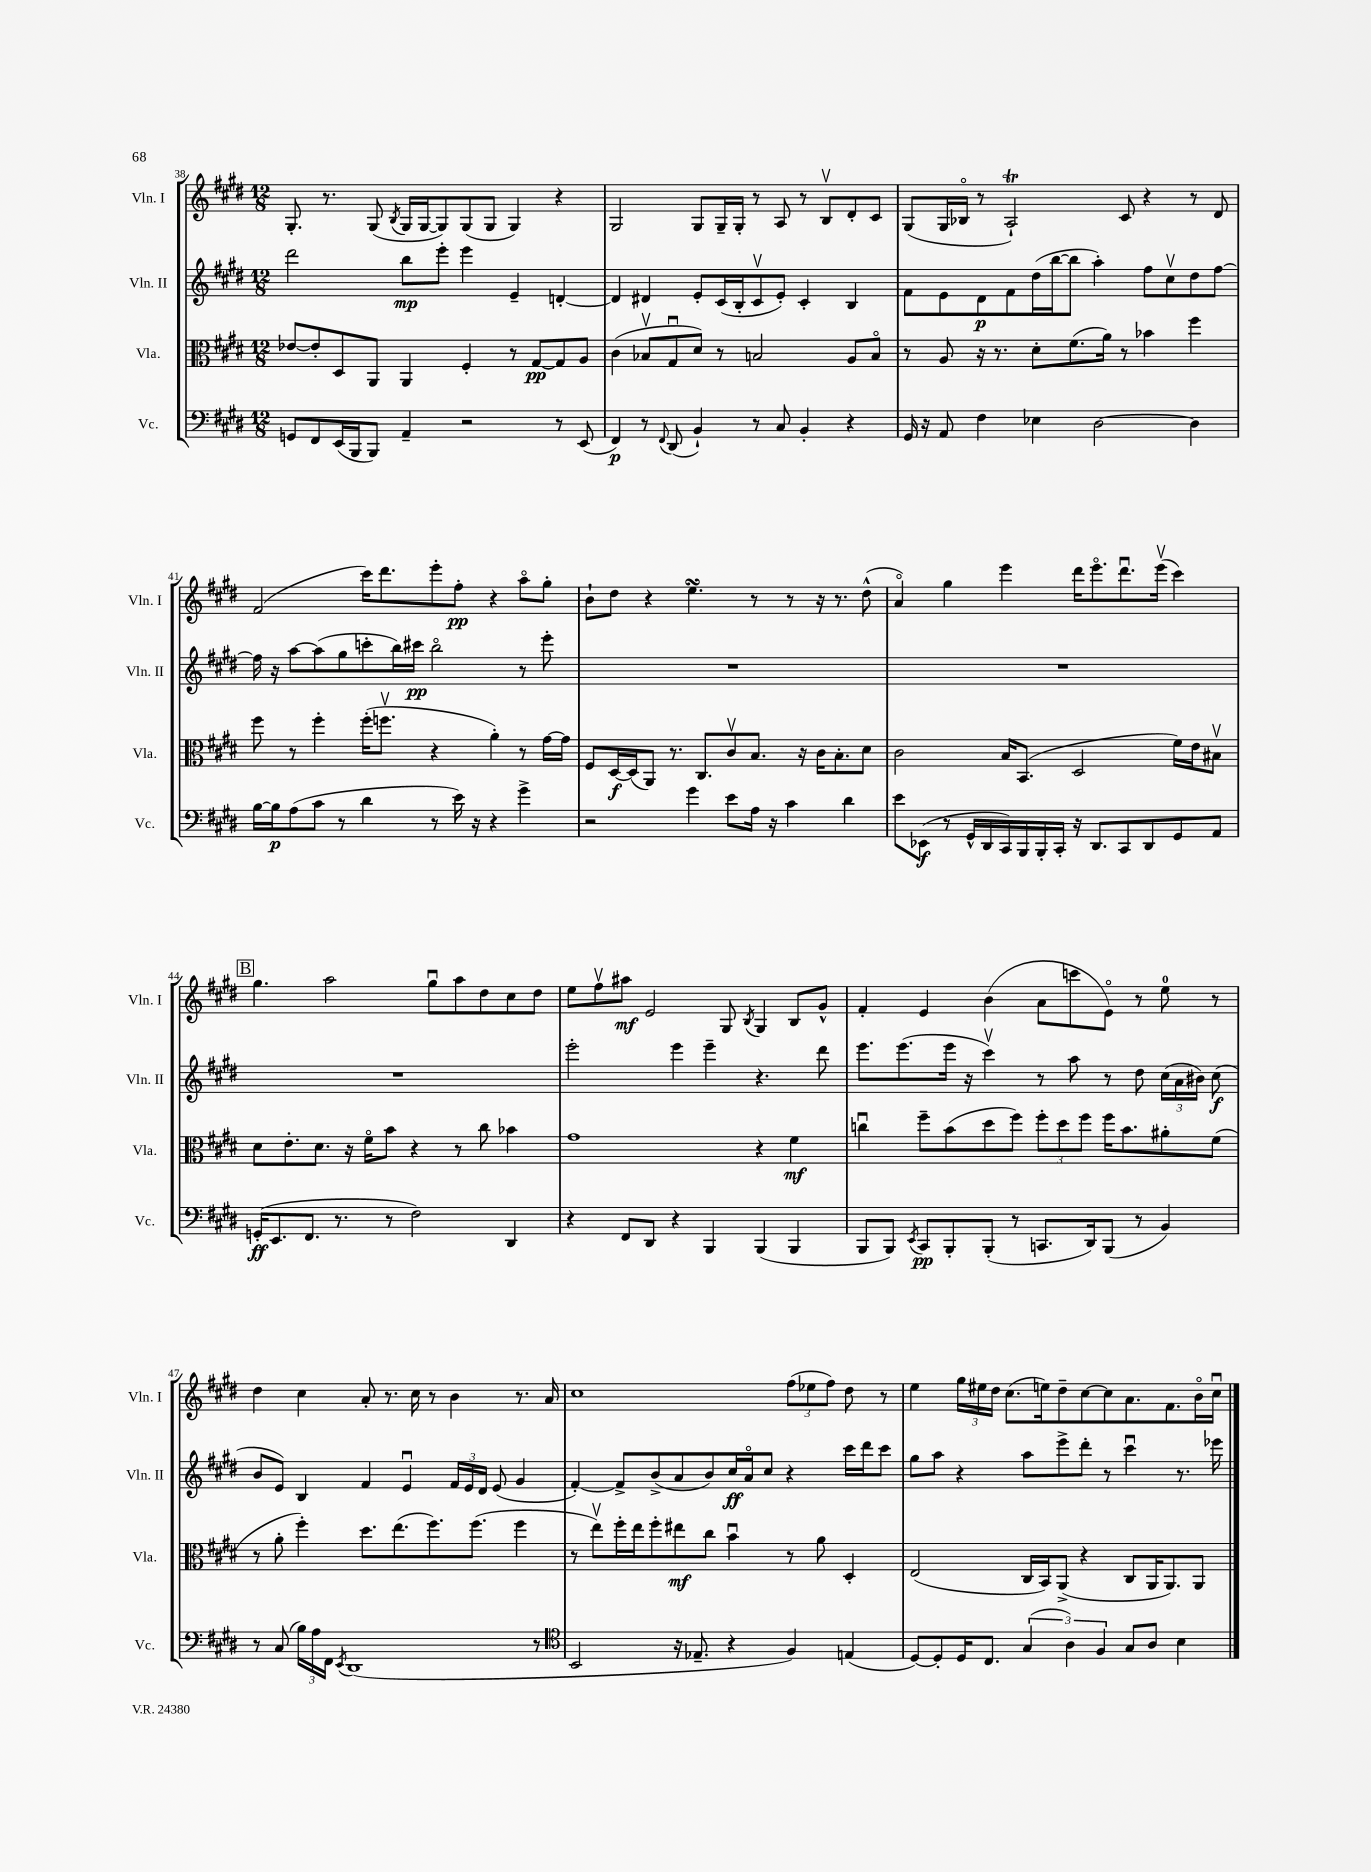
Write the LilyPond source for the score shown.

<<
\new StaffGroup <<
\new Staff = "s0" \with { instrumentName = "Vln. I" shortInstrumentName = "Vln. I" } {
    \clef treble \key e \major \numericTimeSignature \time 12/8
    \autoBeamOff gis8.-. r8. gis8( \acciaccatura { b8 } gis16[ gis16~ gis8) gis8( gis8] gis4) r4 |
    gis2 gis8[ gis16-- gis16]-. r8 a8 r8 b8[\upbow dis'8-. cis'8] |
    gis8[( gis16 bes16]\flageolet r8 a2-!\trill) cis'8 r4 r8 dis'8 |
    fis'2( cis'''16[) dis'''8. e'''8-. fis''8]-.\pp r4 a''8[\flageolet gis''8]-. |
    b'8[-! dis''8] r4 e''4.\turn r8 r8 r16 r8. dis''8-^( |
    a'4\flageolet) gis''4 e'''4 dis'''16[ e'''8.\flageolet dis'''8.\downbow e'''16]\upbow( cis'''4) |
    \mark \markup { \box "B" } gis''4. a''2 gis''8[\downbow a''8 dis''8 cis''8 dis''8] |
    e''8[ fis''8\upbow ais''8]\mf e'2 gis8 \acciaccatura { b8 } gis4 b8[ gis'8]-^ |
    fis'4-. e'4 b'4( a'8[ c'''8 e'8]\flageolet) r8 e''8-0 r8 |
    dis''4 cis''4 a'8-. r8. cis''16 r8 b'4 r8. a'16 |
    cis''1 \tuplet 3/2 { fis''8[( ees''8 fis''8]) } dis''8 r8 |
    e''4 \tuplet 3/2 { gis''16[ eis''16 dis''16] } cis''8.[( e''16) dis''8-- cis''8~ cis''8 a'8. fis'8. b'16\flageolet cis''16]\downbow \bar "|." |
}
\new Staff = "s1" \with { instrumentName = "Vln. II" shortInstrumentName = "Vln. II" } {
    \clef treble \key e \major \numericTimeSignature \time 12/8
    \autoBeamOff dis'''2 b''8[\mp e'''8]-. e'''4 e'4-- d'4~-. |
    d'4 dis'4 e'8[-. cis'16( b16-. cis'8\upbow e'8]-.) cis'4-. b4 |
    fis'8[ e'8 dis'8\p fis'8 dis''16( b''16~ b''8] a''4-.) fis''8[ cis''8\upbow dis''8 fis''8]~ |
    fis''16 r16 a''8[~ a''8( gis''8 c'''8-. b''16) cis'''16]\pp b''2\flageolet r8 e'''8-. |
    R1. |
    R1. |
    \mark \markup { \box "B" } R1. |
    e'''2-. e'''4 e'''4-- r4. dis'''8 |
    e'''8.[ e'''8.( e'''16] r16 cis'''4\upbow) r8 a''8 r8 dis''8 \tuplet 3/2 { cis''16[( a'16 bis'16]) } cis''8\f( |
    b'8[ e'8]) b4 fis'4 e'4\downbow \tuplet 3/2 { fis'16[ e'16 dis'16] } e'8( gis'4 |
    fis'4~-.) fis'8[-> b'8->( a'8 b'8) cis''16\ff a'16\flageolet cis''8] r4 cis'''16[ dis'''16 cis'''8] |
    gis''8[ a''8] r4 a''8[ e'''8-> dis'''8]-. r8 cis'''4\downbow r8. ees'''16 \bar "|." |
}
\new Staff = "s2" \with { instrumentName = "Vla." shortInstrumentName = "Vla." } {
    \clef alto \key e \major \numericTimeSignature \time 12/8
    \autoBeamOff ees'8[~ ees'8-. dis8 a,8] a,4 fis4-. r8 gis8[~\pp gis8 a8] |
    cis'4( bes8[\upbow gis8\downbow dis'8]) r8 b2 a8[ b8]\flageolet |
    r8 a8 r16 r8. dis'8[-. fis'8.( a'16]) r8 bes'4 fis''4 |
    fis''8 r8 fis''4-. fis''16[-.( f''8.]\upbow r4 a'4-.) r8 gis'16[~ gis'16] |
    fis8[ dis16~\f dis16( a,8]) r8. cis8.[ cis'8\upbow b8.] r16 cis'16[ b8.-. dis'8] |
    cis'2 b16[ b,8.]( dis2 fis'16[) e'16 bis8]\upbow |
    \mark \markup { \box "B" } dis'8[ e'8.-. dis'8.] r16 fis'16[\flageolet b'8] r4 r8 cis''8 bes'4 |
    gis'1 r4 fis'4\mf |
    c''4\downbow fis''8[-- b'8( dis''8 fis''8]) \tuplet 3/2 { fis''8[-. dis''8 fis''8] } fis''16[ b'8. ais'8-. fis'8]( |
    r8 a'8-. fis''4-.) dis''8.[ e''8.( fis''8.) fis''8.]( fis''4 |
    r8 e''8[\upbow) fis''16-. e''16 fis''8-. eis''8\mf cis''8] b'4\downbow r8 a'8 dis4-. |
    e2( cis16[ b,16) a,8]->( r4 cis8[ a,16 a,8.) a,8] \bar "|." |
}
\new Staff = "s3" \with { instrumentName = "Vc." shortInstrumentName = "Vc." } {
    \clef bass \key e \major \numericTimeSignature \time 12/8
    \autoBeamOff g,8[ fis,8 e,16( b,,16 b,,8]) a,4-- r2 r8 e,8( |
    fis,4\p) r8 \appoggiatura { fis,8 } dis,8( b,4-!) r8 cis8 b,4-. r4 |
    gis,16 r16 a,8 fis4 ees4 dis2~ dis4 |
    b16[~ b16\p a8( cis'8] r8 dis'4 r8 e'16) r16 r4 gis'4-> |
    r2 gis'4 e'8[ a16] r16 cis'4 dis'4 |
    e'8[ ees,8]\f( r8 gis,16[-^ dis,16 cis,16) b,,16 b,,16-. cis,16]-. r16 dis,8.[ cis,8 dis,8 gis,8 a,8] |
    \mark \markup { \box "B" } g,16[-.\ff( e,8. fis,8.] r8. r8 fis2) dis,4 |
    r4 fis,8[ dis,8] r4 b,,4 b,,4( b,,4 |
    b,,8[ b,,8]) \acciaccatura { e,8 } cis,8[\pp b,,8-. b,,8]-.( r8 c,8.[ dis,16) b,,8]( r8 b,4) |
    r8 cis8( \tuplet 3/2 { b16[) a16 fis,16] } \acciaccatura { e,8 } dis,1( r8 |
    \clef tenor b,2 r16 ees8.-- r4 fis4) e4( |
    dis8[~) dis8-. dis16 cis8.] \tuplet 3/2 { gis4( a4) fis4 } gis8[ a8] b4 \bar "|." |
}
>>
>>
\layout { \context { \Score currentBarNumber = #38 } }
